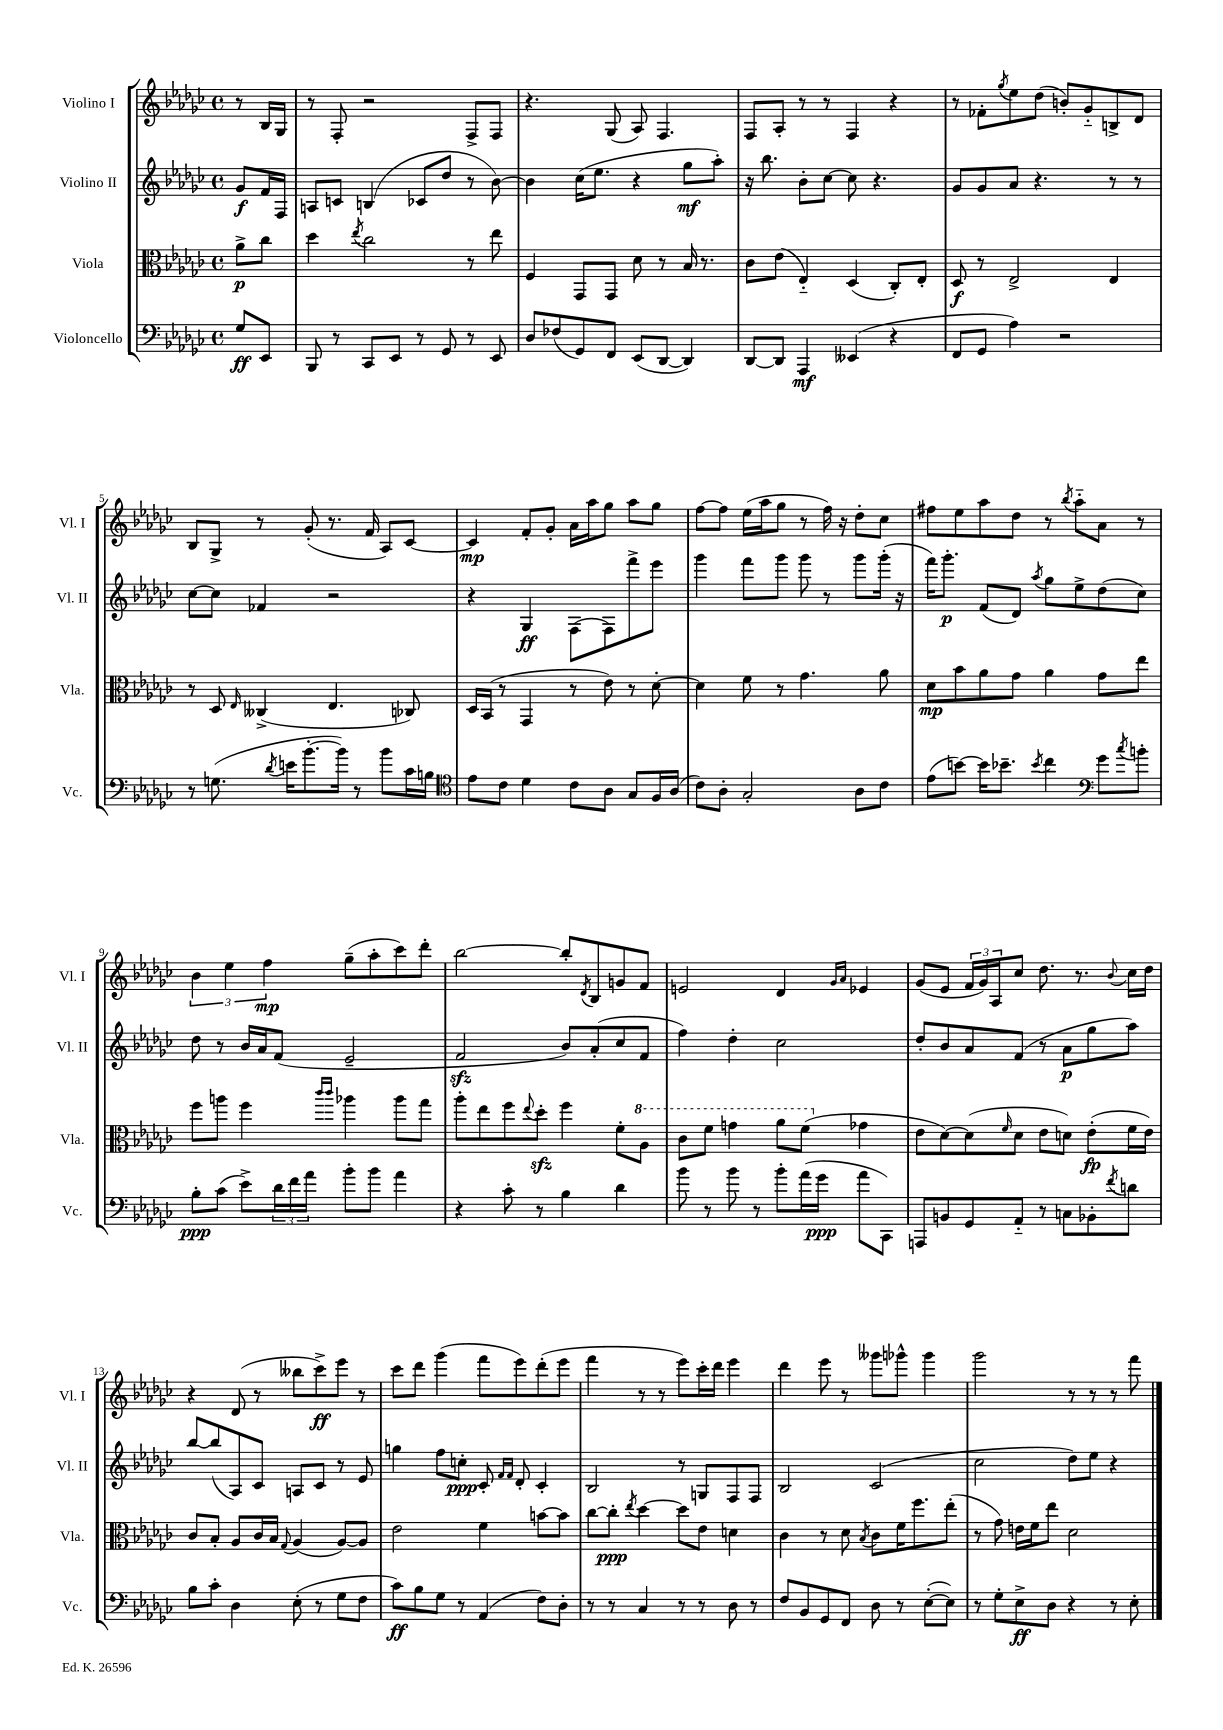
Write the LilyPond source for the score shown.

<<
\new StaffGroup <<
\new Staff = "s0" \with { instrumentName = "Violino I" shortInstrumentName = "Vl. I" } {
    \clef treble \key ges \major \defaultTimeSignature \time 4/4 \partial 4
    r8 bes16 ges16 |
    r8 f8-. r2 f8-> f8 |
    r4. ges8( aes8) f4. |
    f8 aes8-. r8 r8 f4 r4 |
    r8 fes'8-. \acciaccatura { ges''8 } ees''8 des''8( b'8-.) ges'8-_ b8-> des'8 |
    bes8 ges8-> r8 ges'8-.( r8. f'16 aes8) ces'8~ |
    ces'4\mp f'8-. ges'8-. aes'16 aes''16 ges''8 aes''8 ges''8 |
    f''8~ f''8 ees''16( aes''16 ges''8 r8 f''16) r16 des''8-. ces''8 |
    fis''8 ees''8 aes''8 des''8 r8 \acciaccatura { bes''8 } aes''8-_ aes'8 r8 |
    \tuplet 3/2 { bes'4 ees''4 f''4\mp } ges''8--( aes''8-. ces'''8) des'''8-. |
    bes''2~ bes''8-. \acciaccatura { des'8 } bes8 g'8 f'8 |
    e'2 des'4 \grace { ges'16 aes'16 } ees'4 |
    ges'8( ees'8 \tuplet 3/2 { f'16 ges'16) aes16 } ces''8 des''8. r8. \appoggiatura { bes'8 } ces''16 des''16 |
    r4 des'8( r8 beses''8 ces'''8->\ff) ees'''8 r8 |
    ces'''8 des'''8 ges'''4( f'''8 ees'''8) des'''8-.( ees'''8 |
    f'''4 r8 r8 ees'''8) ces'''16-. des'''16 ees'''4 |
    des'''4 ees'''8 r8 geses'''8 ges'''8-^ ges'''4 |
    ges'''2 r8 r8 r8 f'''8 \bar "|." |
}
\new Staff = "s1" \with { instrumentName = "Violino II" shortInstrumentName = "Vl. II" } {
    \clef treble \key ges \major \defaultTimeSignature \time 4/4 \partial 4
    ges'8\f f'16 f16 |
    a8 c'8 b4( ces'8 des''8 r8 bes'8~) |
    bes'4 ces''16( ees''8. r4 ges''8\mf aes''8-.) |
    r16 bes''8. bes'8-. ces''8~ ces''8 r4. |
    ges'8 ges'8 aes'8 r4. r8 r8 |
    ces''8~ ces''8 fes'4 r2 |
    r4 ges4\ff f8( f8) f'''8-> ees'''8 |
    ges'''4 f'''8 ges'''8 ges'''8 r8 ges'''8 ges'''16-.( r16 |
    f'''16) ges'''8.-.\p f'8( des'8) \acciaccatura { aes''8 } ges''8 ees''8-> des''8( ces''8) |
    des''8 r8 bes'16 aes'16 f'8( ees'2-- |
    f'2\sfz bes'8) aes'8-.( ces''8 f'8 |
    f''4) des''4-. ces''2 |
    des''8-. bes'8 aes'8 f'8( r8 aes'8\p ges''8 aes''8) |
    bes''8~ bes''8( aes8) ces'8 a8 ces'8 r8 ees'8 |
    g''4 f''8 c''8-.\ppp ces'8-. \grace { f'16 f'16 } des'8-. ces'4-. |
    bes2 r8 g8 f8 f8 |
    bes2 ces'2( |
    ces''2 des''8) ees''8 r4 \bar "|." |
}
\new Staff = "s2" \with { instrumentName = "Viola" shortInstrumentName = "Vla." } {
    \clef alto \key ges \major \defaultTimeSignature \time 4/4 \partial 4
    aes'8->\p ces''8 |
    des''4 \acciaccatura { ees''8 } ces''2 r8 ees''8 |
    f4 ges,8 ges,8 des'8 r8 bes16 r8. |
    ces'8 ees'8( ees4-_) des4( ces8-.) ees8-. |
    des8\f r8 ees2-> ees4 |
    r8 des8 \grace { ees16 } ceses4->( ees4. ces8) |
    des16 bes,16( r8 ges,4 r8 ees'8) r8 des'8~-. |
    des'4 f'8 r8 ges'4. aes'8 |
    des'8\mp bes'8 aes'8 ges'8 aes'4 ges'8 ees''8 |
    f''8 a''8 f''4 \grace { ces'''16 ces'''16 } aes''4 aes''8 ges''8 |
    aes''8-. ees''8 f''8 \appoggiatura { ees''8 } des''8-.\sfz f''4 f'8-. \ottava #1 aes'8 |
    ces''8 f''8 g''4 aes''8 f''8( \ottava #0 ges'!4 |
    ees'8 des'8~) des'8( \grace { f'16 } des'8 ees'8 d'8) ees'8-.\fp( f'16 ees'16) |
    ces'8 bes8-. aes8 ces'16 bes16 \appoggiatura { ges8 } aes4( aes8~) aes8 |
    ees'2 f'4 b'8~ b'8 |
    ces''8~ ces''8-.\ppp \acciaccatura { ees''8 } des''4~ des''8 ees'8 d'4 |
    ces'4 r8 des'8 \acciaccatura { bes8 } ces'8 f'16 f''8. ees''8-.( |
    r8 ges'8) e'16 f'16 ees''8 des'2 \bar "|." |
}
\new Staff = "s3" \with { instrumentName = "Violoncello" shortInstrumentName = "Vc." } {
    \clef bass \key ges \major \defaultTimeSignature \time 4/4 \partial 4
    ges8\ff ees,8 |
    bes,,8 r8 ces,8 ees,8 r8 ges,8 r8 ees,8 |
    des8 fes8( ges,8) f,8 ees,8( des,8~ des,4) |
    des,8~ des,8 aes,,4\mf eeses,4( r4 |
    f,8 ges,8 aes4) r2 |
    r8 g8.( \acciaccatura { des'8 } e'16 bes'8.~-. bes'16) r8 bes'8 ces'16 b16 |
    \clef tenor ees'8 ces'8 des'4 ces'8 aes8 ges8 f16 aes16( |
    ces'8) aes8-. ges2-. aes8 ces'8 |
    ees'8( b'8~) b'16 bes'8.-- \acciaccatura { bes'8 } ces''4 \clef bass ges'8 \acciaccatura { ces''8 } b'8-. |
    bes8-.\ppp ces'8( ees'8->) \tuplet 3/2 { des'16 f'16 aes'16 } bes'8-. bes'8 aes'4 |
    r4 ces'8-. r8 bes4 des'4 |
    bes'8 r8 bes'8 r8 bes'8-. aes'16( ges'16\ppp aes'8 ces,8) |
    a,,8 b,8 ges,8 aes,8-_ r8 c8 bes,8-. \acciaccatura { f'8 } d'8 |
    bes8 ces'8-. des4 ees8-.( r8 ges8 f8 |
    ces'8\ff) bes8 ges8 r8 aes,4( f8) des8-. |
    r8 r8 ces4 r8 r8 des8 r8 |
    f8 bes,8 ges,8 f,8 des8 r8 ees8~-.( ees8) |
    r8 ges8-. ees8->\ff des8 r4 r8 ees8-. \bar "|." |
}
>>
>>
